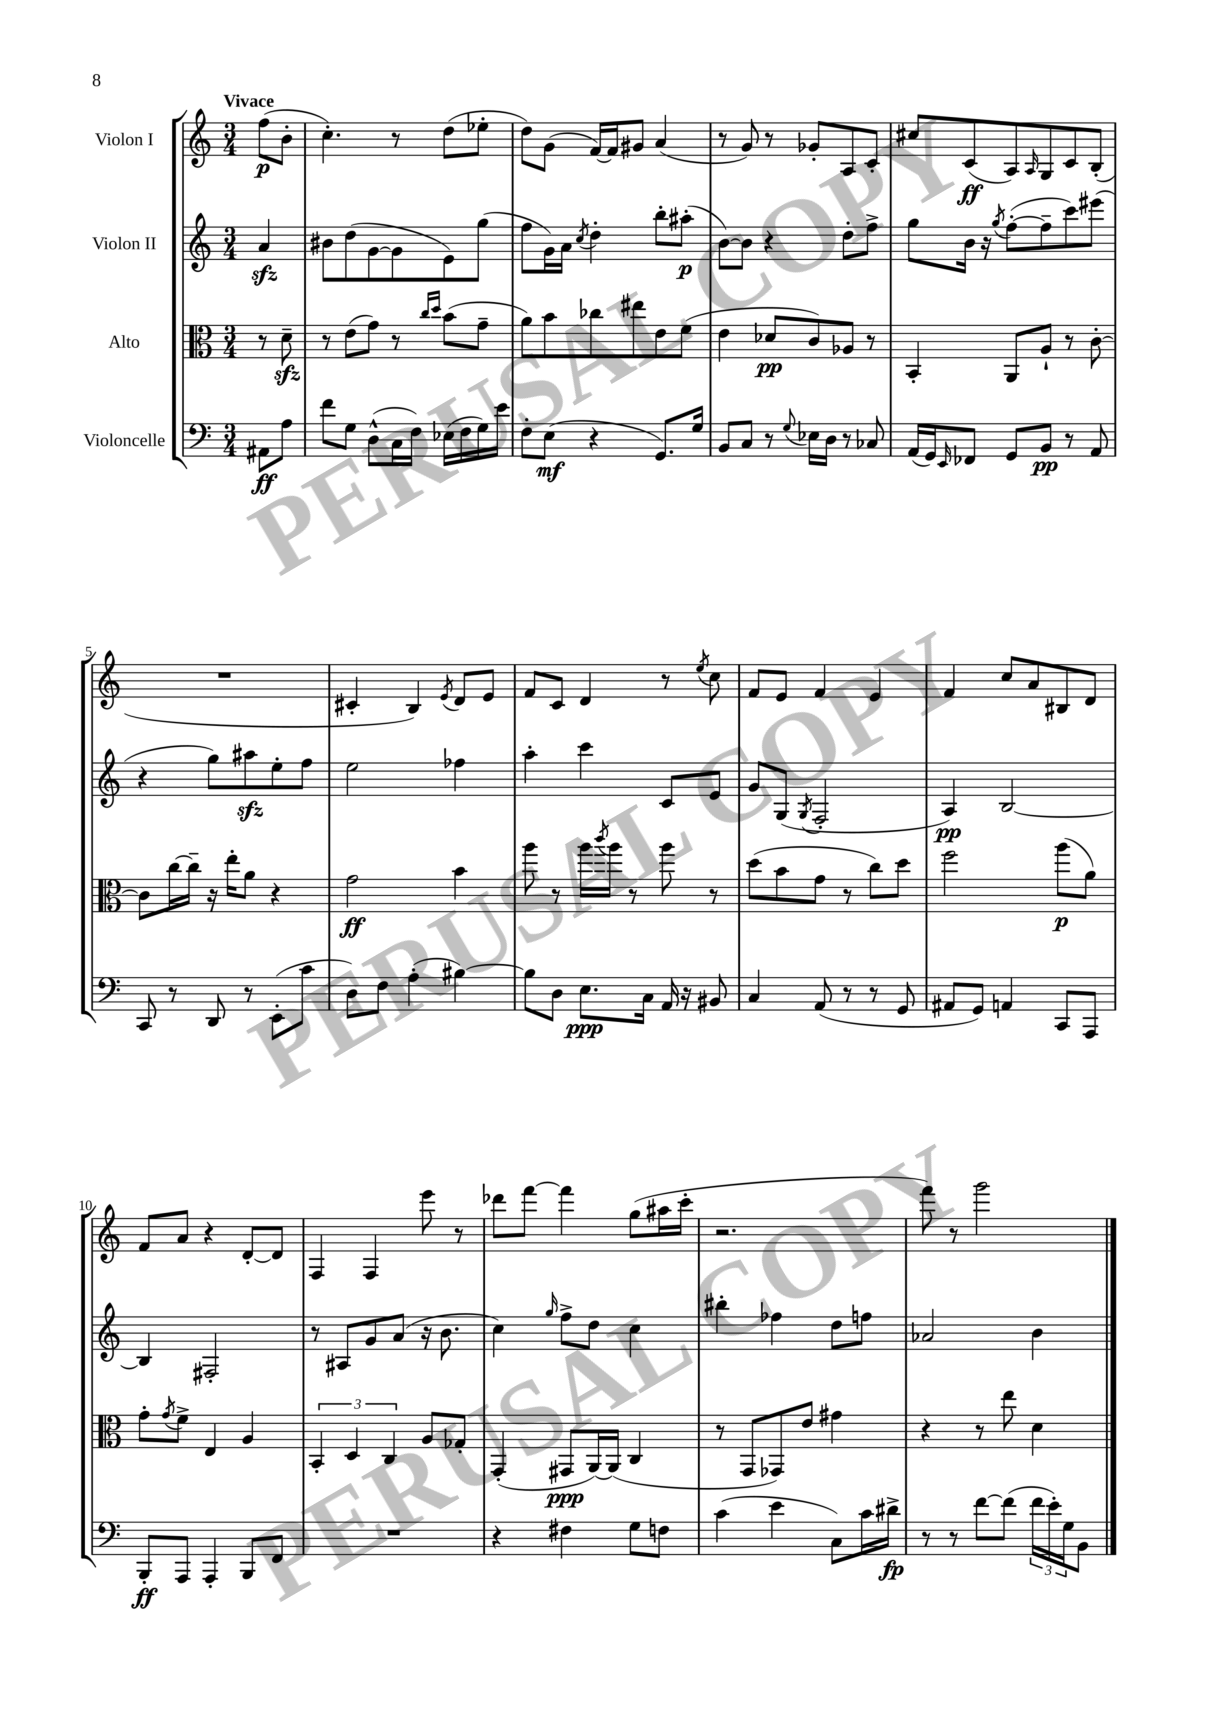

**kern	**kern	**kern	**kern
*staff4	*staff3	*staff2	*staff1
*clefF4	*clefC3	*clefG2	*clefG2
*k[]	*k[]	*k[]	*k[]
*M3/4	*M3/4	*M3/4	*M3/4
8AA#	8r	4a	(8ff
8A	8d~	.	8b'
=	=	=	=
8f	8r	8b#	4.cc')
8G	(8e	(8dd	.
(8D^^	8g)	[8g	.
16C	8r	8g]	8r
16F)	.	.	.
.	16qqcc	.	.
.	16qqdd	.	.
(16E-	(8b	8e)	(8dd
16F	.	.	.
16G)	8g~	(8gg	8ee-'
16e	.	.	.
=	=	=	=
8F'	8a)	8ff	8dd)
(8E	8b	16g)	(8g
.	.	16a	.
.	.	8qcc	.
4r	8cc-	4dd'	[16f)
.	.	.	16f]
.	8ee#	.	8g#
8.GG)	8e	8bb'	(4a
.	(8f	(8aa#'	.
16G	.	.	.
=	=	=	=
8BB	4e	[8b)	8r
8C	.	8b]	8g)
8r	8d-	4r	8r
8qqG	.	.	.
16E-	8c)	.	8g-'
16D	.	.	.
8r	8A-	8dd'	8A
8C-	8r	8ff^	8c'
=	=	=	=
(16AA	4BB'	8gg	8cc#
16GG)	.	.	.
16qqEE	.	.	.
8FF-	.	16b	(8c
.	.	16r	.
.	.	8qgg	.
8GG	8AA	([8ff'	8A)
.	.	.	16qqA
8BB	8A`	8ff~]	8G
8r	8r	8ccc)	8c
8AA	[8c'	(8eee#	(8B'
=	=	=	=
8CC	8c]	4r	2.r
8r	[16cc	.	.
.	16cc~]	.	.
8DD	16r	8gg)	.
.	16ee'	.	.
8r	8a	8aa#	.
(8EE'	4r	8ee'	.
8c	.	8ff	.
=	=	=	=
8D)	2g	2ee	4c#'
8F	.	.	.
(4A'	.	.	4B)
.	.	.	8qe
[4B#)	4b	4ff-	8d
.	.	.	8e
=	=	=	=
8B#]	8aa	4aa'	8f
8D	8r	.	8c
8.E	16aa	4ccc	4d
.	8qccc	.	.
.	16aa	.	.
.	8r	.	.
16C	.	.	.
16AA	8aa	8c	8r
16r	.	.	.
.	.	.	8qee
8BB#	8r	8e	8cc
=	=	=	=
4C	(8dd	8g	8f
.	8b	(8G	8e
.	.	8qG	.
(8AA	8g	2F'	4f
8r	8r	.	.
8r	8cc)	.	4e
8GG	8dd	.	.
=	=	=	=
8AA#	2ff	4A)	4f
8GG)	.	.	.
4AA	.	[2B	8cc
.	.	.	8a
8CC	(8aa	.	8B#
8AAA	8a)	.	8d
=	=	=	=
8BBB'	8g'	4B]	8f
.	8qg	.	.
8AAA	8f^	.	8a
4AAA'	4E	2F#'	4r
8BBB	4A	.	[8d'
8FF	.	.	8d]
=	=	=	=
2.r	6BB'	8r	4F
.	.	8A#	.
.	6D	.	.
.	.	8g	4F
.	6C	.	.
.	.	(8a	.
.	8A	16r	8eee
.	.	8.b	.
.	8G-'	.	8r
=	=	=	=
4r	(4GG'	4cc)	8ddd-
.	.	.	[8fff
.	.	16qqgg	.
4F#	8GG#	8ff^	4fff]
.	[16AA)	8dd	.
.	(16AA]	.	.
8G	4C	4cc	(8gg
8F	.	.	16aa#
.	.	.	16ccc'
=	=	=	=
(4c	8r	4bb#'	2.r
.	8GG	.	.
4e	8GG-)	4ff-	.
.	8e	.	.
8C)	4g#	8dd	.
16c	.	8ff	.
16d#^	.	.	.
=	=	=	=
8r	4r	2a-	8fff)
8r	.	.	8r
[8f	8r	.	2ggg
(8f]	8ee	.	.
24f	4d	4b	.
24e')	.	.	.
24G	.	.	.
8BB	.	.	.
==	==	==	==
*-	*-	*-	*-
